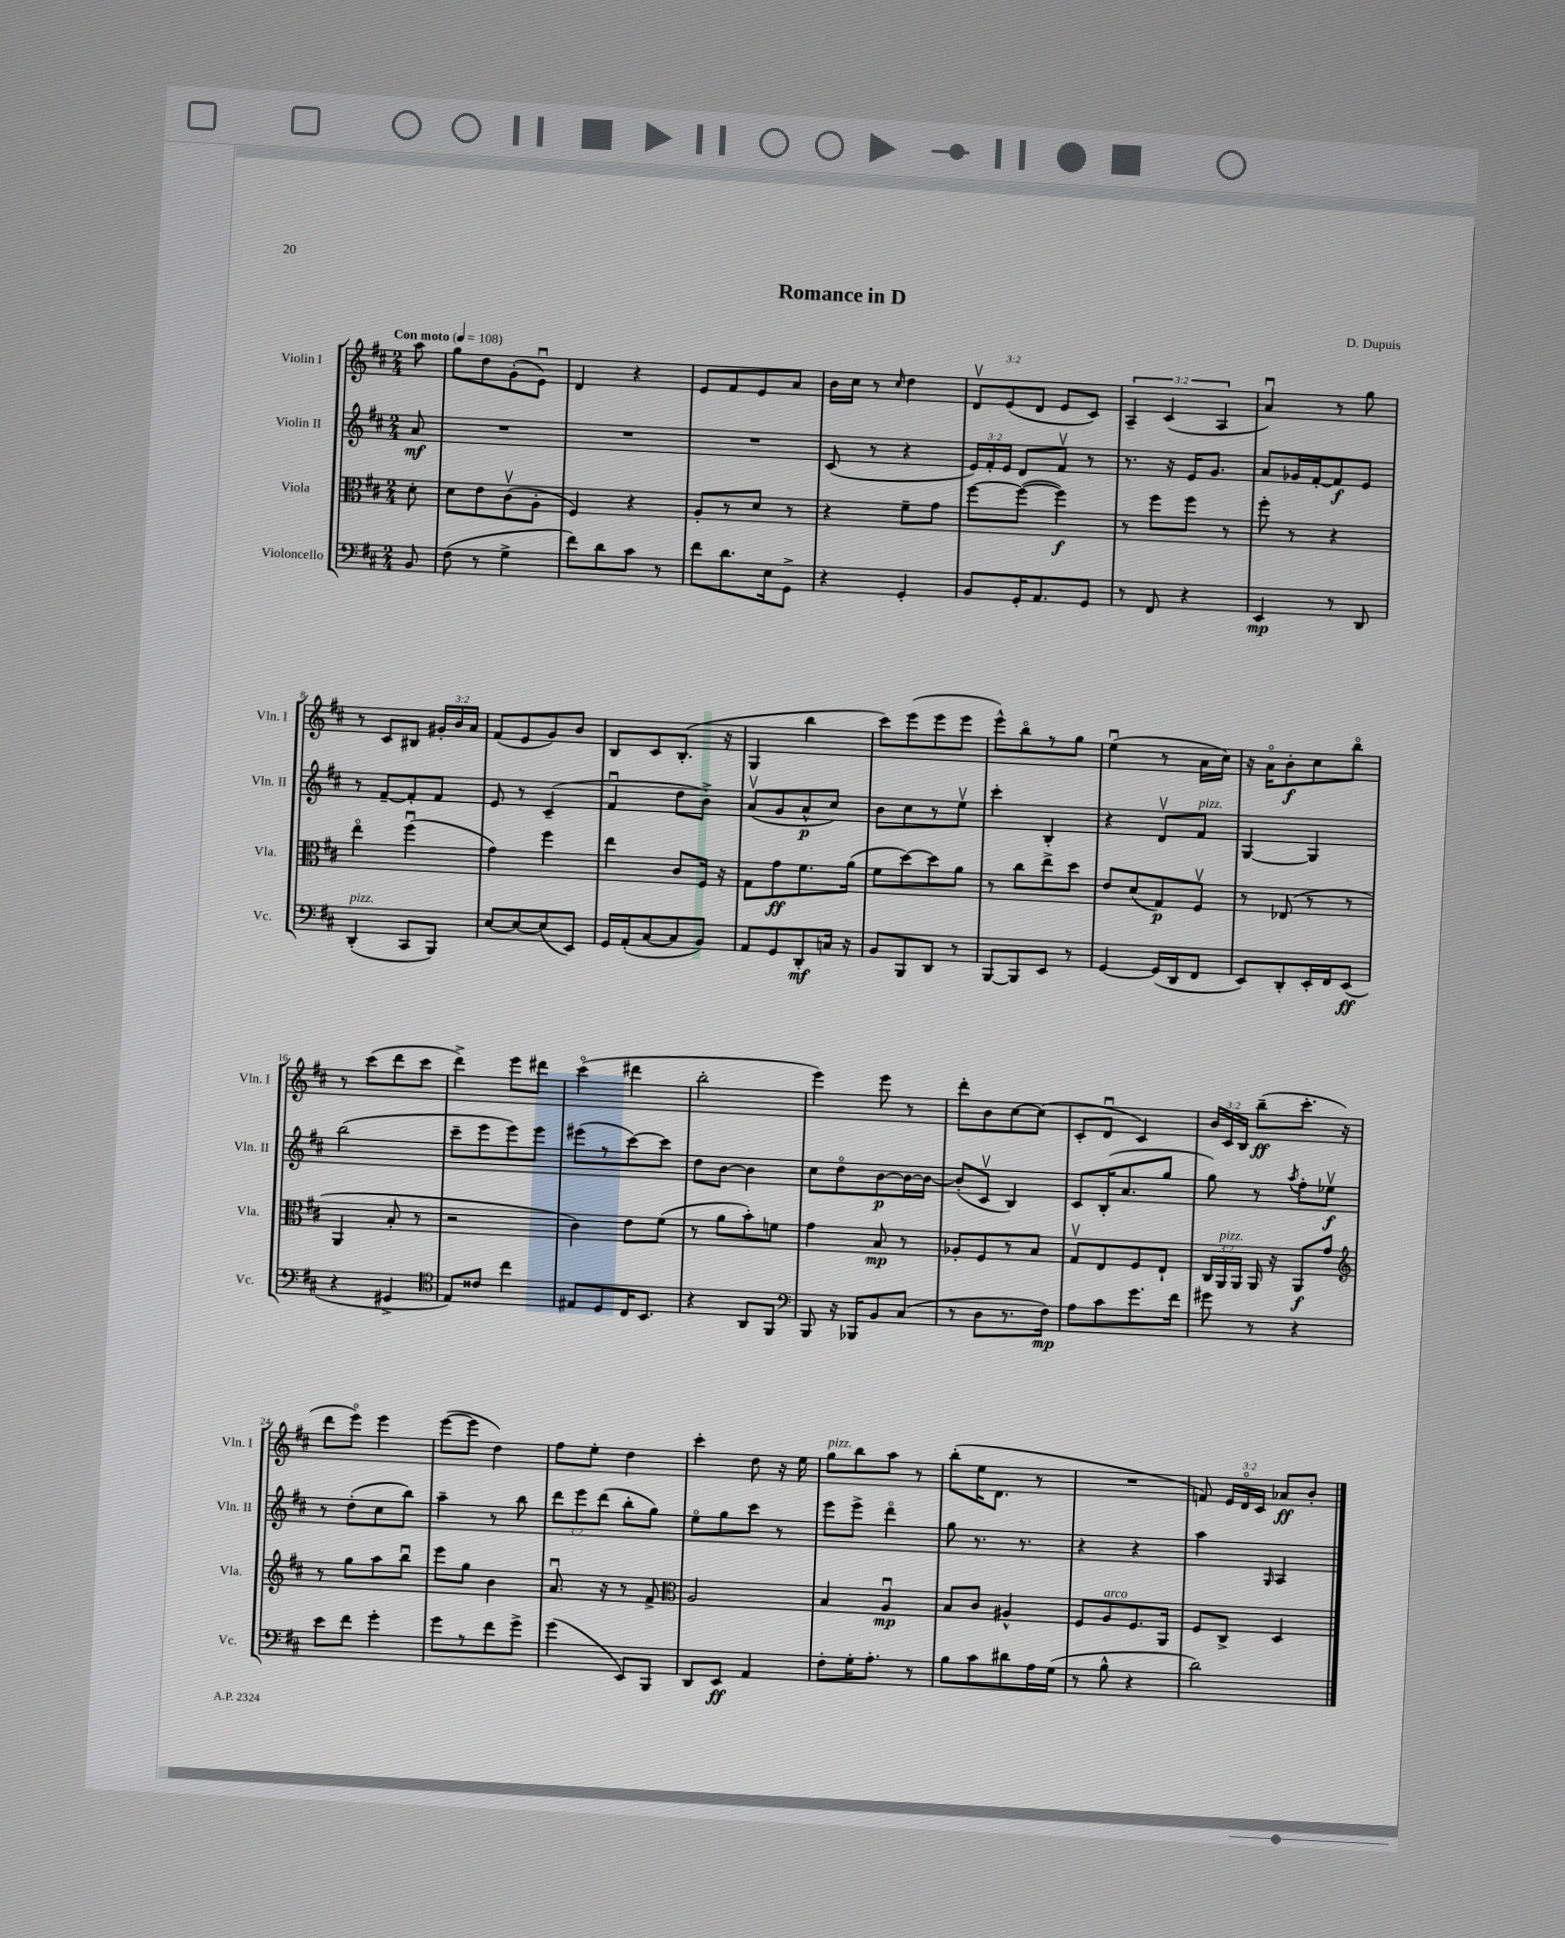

**kern	**dynam	**kern	**dynam	**kern	**dynam	**kern	**dynam
*part4	*part4	*part3	*part3	*part2	*part2	*part1	*part1
*staff4	*staff4	*staff3	*staff3	*staff2	*staff2	*staff1	*staff1
*I"Violoncello	*	*I"Viola	*	*I"Violin II	*	*I"Violin I	*
*I'Vc.	*	*I'Vla.	*	*I'Vln. II	*	*I'Vln. I	*
*clefF4	*	*clefC3	*	*clefG2	*	*clefG2	*
*k[f#c#]	*	*k[f#c#]	*	*k[f#c#]	*	*k[f#c#]	*
*M2/4	*	*M2/4	*	*M2/4	*	*M2/4	*
*MM108	*	*MM108	*	*MM108	*	*MM108	*
=	=	=	=	=	=	=	=
!	!	!	!	!	!	!LO:TX:a:B:t=Con moto	!
8BB/	.	8d'\	.	8a/	mf	8aa\	.
=1	=1	=1	=1	=1	=1	=1	=1
(8F#\	.	8d\L	.	2r	.	8gg\L	.
8r	.	8e\	.	.	.	8dd\	.
4G^\	.	(8c#v\	.	.	.	(8g'\	.
.	.	8A'\J	.	.	.	8eu\J)	.
=2	=2	=2	=2	=2	=2	=2	=2
8f#\L)	.	4F#/)	.	2r	.	4d/	.
8d\	.	.	.	.	.	.	.
8c#\J	.	4r	.	.	.	4r	.
8r	.	.	.	.	.	.	.
=3	=3	=3	=3	=3	=3	=3	=3
8f#\L	.	8A'/L	.	2r	.	8e/L	.
8.d\	.	8r	.	.	.	8f#/	.
.	.	8d/J	.	.	.	8e/	.
16E\k	.	.	.	.	.	.	.
8GG^\J	.	8r	.	.	.	8a/J	.
=4	=4	=4	=4	=4	=4	=4	=4
4r	.	4r	.	(8c#/	.	16b\LL	.
.	.	.	.	.	.	16cc#\JJ	.
.	.	.	.	8r	.	8r	.
.	.	.	.	.	.	16qqcc#/	.
4GG'/	.	8f#~\L	.	4r	.	4dd\	.
.	.	8g\J	.	.	.	.	.
=5	=5	=5	=5	=5	=5	=5	=5
8BB/L	.	[8ff#\L	.	24e/LL)	.	12dv/L	.
.	.	.	.	24f#'/	.	.	.
.	.	.	.	24e/JJ	.	(12e/	.
16GG'/K	.	(8ff#\J_	.	8d/L	.	.	.
.	.	.	.	.	.	12d/J	.
8.AA/	.	.	.	.	.	.	.
.	.	4ff#\])	f	8f#v/J	.	8e/L	.
8GG/J	.	.	.	8r	.	8c#/J)	.
=6	=6	=6	=6	=6	=6	=6	=6
8r	.	8r	.	8.r	.	6A~/	.
8FF#/	.	8ff#\L	.	.	.	.	.
.	.	.	.	.	.	(6c#/	.
.	.	.	.	16r	.	.	.
4r	.	8ff#\J	.	16e/KL	.	.	.
.	.	.	.	8.g/J	.	.	.
.	.	.	.	.	.	6A/	.
.	.	8r	.	.	.	.	.
=7	=7	=7	=7	=7	=7	=7	=7
4EE/	mp	8ff#'\	.	8a/L	.	4au/)	.
.	.	8r	.	16g-X/L	.	.	.
.	.	.	.	[16f#'/J	.	.	.
8r	.	4r	.	8f#/]	f	8r	.
8DD/	.	.	.	8e/J	.	8gg\	.
!!LO:LB:g=z
=8	=8	=8	=8	=8	=8	=8	=8
!LO:TX:a:i:t=pizz.	!	!	!	!	!	!	!
(4DD'/	.	4ee\	.	8r	.	8r	.
.	.	.	.	[8f#~/L	.	8c#/L	.
8CC#/L	.	(4ff#u\	.	8f#'/]	.	8B#X/J	.
8BBB/J)	.	.	.	8f#/J	.	24g#X'/LL	.
.	.	.	.	.	.	24b/	.
.	.	.	.	.	.	24a/JJ	.
=9	=9	=9	=9	=9	=9	=9	=9
[8E/L	.	4g\)	.	8e/	.	(8f#/L	.
8E/_	.	.	.	8r	.	8e/	.
(8E/]	.	4ff#\	.	(4c#~/	.	8g/)	.
8EE/J)	.	.	.	.	.	8b/J	.
=10	=10	=10	=10	=10	=10	=10	=10
16GG/LL	.	4ee\	.	4f#u/	.	8B/L	.
(16AA'/J	.	.	.	.	.	.	.
[8C#/	.	.	.	.	.	8c#/	.
8C#/]	.	8c#/L	.	8dd\L	.	(8.B'/J	.
8BB/J)	.	16F#/Jk	.	8b^\J)	.	.	.
.	.	16r	.	.	.	16r	.
=11	=11	=11	=11	=11	=11	=11	=11
8AA/L	.	8G\L	.	(8av/L	.	4G/	.
8GG/	.	8g\	ff	8g/	.	.	.
8DD'/	mf	8.f#\	.	8a^^/	p	4bb\	.
16Cn/Jk	.	.	.	8cc#/J)	.	.	.
16r	.	(16a\Jk	.	.	.	.	.
=12	=12	=12	=12	=12	=12	=12	=12
8BB/L	.	8f#\L	.	8b\L	.	8ccc#\L)	.
8BBB/	.	[8dd\)	.	8cc#\	.	(8eee\	.
8DD/J	.	8dd\]	.	8r	.	8eee\	.
8r	.	8a\J	.	8eev\J	.	8eee\J	.
=13	=13	=13	=13	=13	=13	=13	=13
[8BBB/L	.	8r	.	4ccc#'\	.	8eee^^\L)	.
8BBB/]	.	8cc#\L	.	.	.	8bb\	.
8EE/J	.	8ee^\	.	4B'/	.	8r	.
8r	.	8dd\J	.	.	.	8gg\J	.
=14	=14	=14	=14	=14	=14	=14	=14
[4GG/	.	8e/L	.	4r	.	(4eeu\	.
.	.	(8d/	.	.	.	.	.
(16GG/LL]	.	8G/)	p	8dv/L	.	8r	.
16DD/J	.	.	.	.	.	.	.
!	!	!	!	!LO:TX:a:i:t=pizz.	!	!	!
8FF#/J	.	8F#v/J	.	8f#/J	.	16a\LL	.
.	.	.	.	.	.	16cc#\JJ)	.
=15	=15	=15	=15	=15	=15	=15	=15
8EE/L)	.	8r	.	[4G/	.	16r	.
.	.	.	.	.	.	16a\KL	.
8DD'/	.	(8E-X/	.	.	.	8b'\	f
16EE'/L	.	8r	.	4G/]	.	8cc#\	.
16FF#/J	.	.	.	.	.	.	.
(8EE/J	ff	8r	.	.	.	8bb\J	.
!!LO:LB:g=z
=16	=16	=16	=16	=16	=16	=16	=16
4r	.	4AA/	.	(2bb\	.	8r	.
.	.	.	.	.	.	(8ccc#\L	.
4GG#X^/	.	8B'/	.	.	.	8ddd\	.
.	.	8r	.	.	.	8ccc#\J	.
=17	=17	=17	=17	=17	=17	=17	=17
*clefC4	*	*	*	*	*	*	*
8E/L)	.	2r	.	8ccc#~\L	.	4ddd^\)	.
8c##X/J	.	.	.	8eee\	.	.	.
4cc#\	.	.	.	8eee\)	.	8eee\L	.
.	.	.	.	8eee\J	.	8ddd#X\J	.
=18	=18	=18	=18	=18	=18	=18	=18
8E#X/L	.	4c#\)	.	(8eee#X\L	.	(4ccc#\	.
8D/	.	.	.	8r	.	.	.
16C#/K	.	8e\L	.	[8ccc#\)	.	4ddd#X\	.
8.BB/J	.	.	.	.	.	.	.
.	.	(8f#\J	.	8ccc#\J]	.	.	.
=19	=19	=19	=19	=19	=19	=19	=19
4r	.	8r	.	8dd\L	.	2bb'\	.
.	.	8a\L	.	[8b\J	.	.	.
8AA/L	.	8b'\)	.	4b\]	.	.	.
8FF#/J	.	8fn\J	.	.	.	.	.
=20	=20	=20	=20	=20	=20	=20	=20
*clefF4	*	*	*	*	*	*	*
8BBB/	.	4g\	.	8cc#\L	.	4eee\)	.
16r	.	.	.	8dd\	.	.	.
16BBB-X/KL	.	.	.	.	.	.	.
8BB/	.	8B/	mp	[8b\	p	8eee\	.
(8C#/J	.	8r	.	16b\L_	.	8r	.
.	.	.	.	16b\JJ_	.	.	.
=21	=21	=21	=21	=21	=21	=21	=21
8r	.	8A-X'/L	.	(8b'/L]	.	8ddd'\L	.
8D\L	.	8F#/	.	8c#v/J	.	8b\	.
8.r	.	8r	.	4B/)	.	[8cc#\	.
.	.	8B/J	.	.	.	(8cc#\J]	.
16F#\Jk)	mp	.	.	.	.	.	.
=22	=22	=22	=22	=22	=22	=22	=22
8A\L	.	8Gv/L	.	8c#/L	.	8c#'/L	.
8c#\	.	8E/	.	(16B'/K	.	8du/J	.
.	.	.	.	8.a/	.	.	.
8.g\	.	8F#/	.	.	.	4c#/)	.
.	.	8E`/J	.	8gg/J	.	.	.
16f#\Jk	.	.	.	.	.	.	.
=23	=23	=23	=23	=23	=23	=23	=23
8g#X\	.	24C#/LL	.	8gg\)	.	24b/LL	.
!	!	!LO:TX:a:i:t=pizz.	!	!	!	!	!
.	.	24AA/	.	.	.	24c#/	.
.	.	24AA/JJ	.	.	.	24B/JJ	.
8r	.	16AA/	.	8r	.	(8bb~\L	ff
.	.	16r	.	.	.	.	.
.	.	.	.	8qaa/	.	.	.
4r	.	8AA/L	f	8ff#'\L	.	8.ccc#'\J	.
.	.	8g/J	.	8ee-Xv\J	f	.	.
.	.	.	.	.	.	16r	.
!!LO:LB:g=z
=24	=24	=24	=24	=24	=24	=24	=24
*	*	*clefG2	*	*	*	*	*
8e\L	.	8r	.	8r	.	8ddd\L	.
8f#\J	.	8gg\L	.	(8dd'\L	.	8eee\J)	.
4g'\	.	8aa\	.	8cc#\	.	4eee\	.
.	.	8bbu\J	.	8bb\J)	.	.	.
=25	=25	=25	=25	=25	=25	=25	=25
8g\L	.	8eee\L	.	4aa~\	.	([8eee\L	.
8r	.	8gg\J	.	.	.	8eee\J]	.
8f#\	.	4b\	.	8r	.	4dd\)	.
8g^\J	.	.	.	8bb\	.	.	.
=26	=26	=26	=26	=26	=26	=26	=26
(4g\	.	8.au/	.	12ddd\L	.	8ff#\L	.
.	.	.	.	12eee\	.	.	.
.	.	.	.	.	.	8ee'\J	.
.	.	.	.	(12ddd\J	.	.	.
.	.	16r	.	.	.	.	.
8EE/L)	.	8r	.	8bb'\L	.	4dd\	.
8BBB/J	.	8f#^/	.	8gg\J)	.	.	.
=27	=27	=27	=27	=27	=27	=27	=27
*	*	*clefC3	*	*	*	*	*
8DD/L	.	2A/	.	8ee\L	.	4ccc#'\	.
8EE/J	ff	.	.	8gg\	.	.	.
4AA/	.	.	.	8ccc#\J	.	8dd\	.
.	.	.	.	8r	.	16r	.
.	.	.	.	.	.	16ee\	.
=28	=28	=28	=28	=28	=28	=28	=28
!	!	!	!	!	!	!LO:TX:a:i:t=pizz.	!
8F#'\L	.	4B/	.	8eee\L	.	8gg\L	.
16G'\K	.	.	.	8eee^\J	.	8bb\	.
8.A'\J	.	.	.	.	.	.	.
.	.	4Au/	mp	4ddd\	.	8aa\J	.
8r	.	.	.	.	.	8r	.
=29	=29	=29	=29	=29	=29	=29	=29
8B\L	.	8B/L	.	8gg\	.	(8bb'\L	.
8c#\	.	8c#/J	.	8.r	.	16ee\K	.
.	.	.	.	.	.	8.d\J	.
8d#X\	.	4A#X^^/	.	.	.	.	.
.	.	.	.	8.r	.	.	.
16A\L	.	.	.	.	.	8r	.
(16G\JJ	.	.	.	.	.	.	.
=30	=30	=30	=30	=30	=30	=30	=30
8r	.	8F#/L	.	4r	.	2r	.
!	!	!LO:TX:a:i:t=arco	!	!	!	!	!
8B^^\	.	8A/	.	.	.	.	.
4r	.	8.F#/	.	4r	.	.	.
.	.	16AA/Jk	.	.	.	.	.
=31	=31	=31	=31	=31	=31	=31	=31
2d\)	.	8F#/L	.	4aa\	.	8fn/)	.
.	.	8C#^/J	.	.	.	24e/LL	.
.	.	.	.	.	.	24d/	.
.	.	.	.	.	.	24c#/JJ	.
.	.	.	.	16qqG/	.	.	.
.	.	4D/	.	4A/	.	8a-X/L	ff
.	.	.	.	.	.	8b'/J	.
==	==	==	==	==	==	==	==
*-	*-	*-	*-	*-	*-	*-	*-
